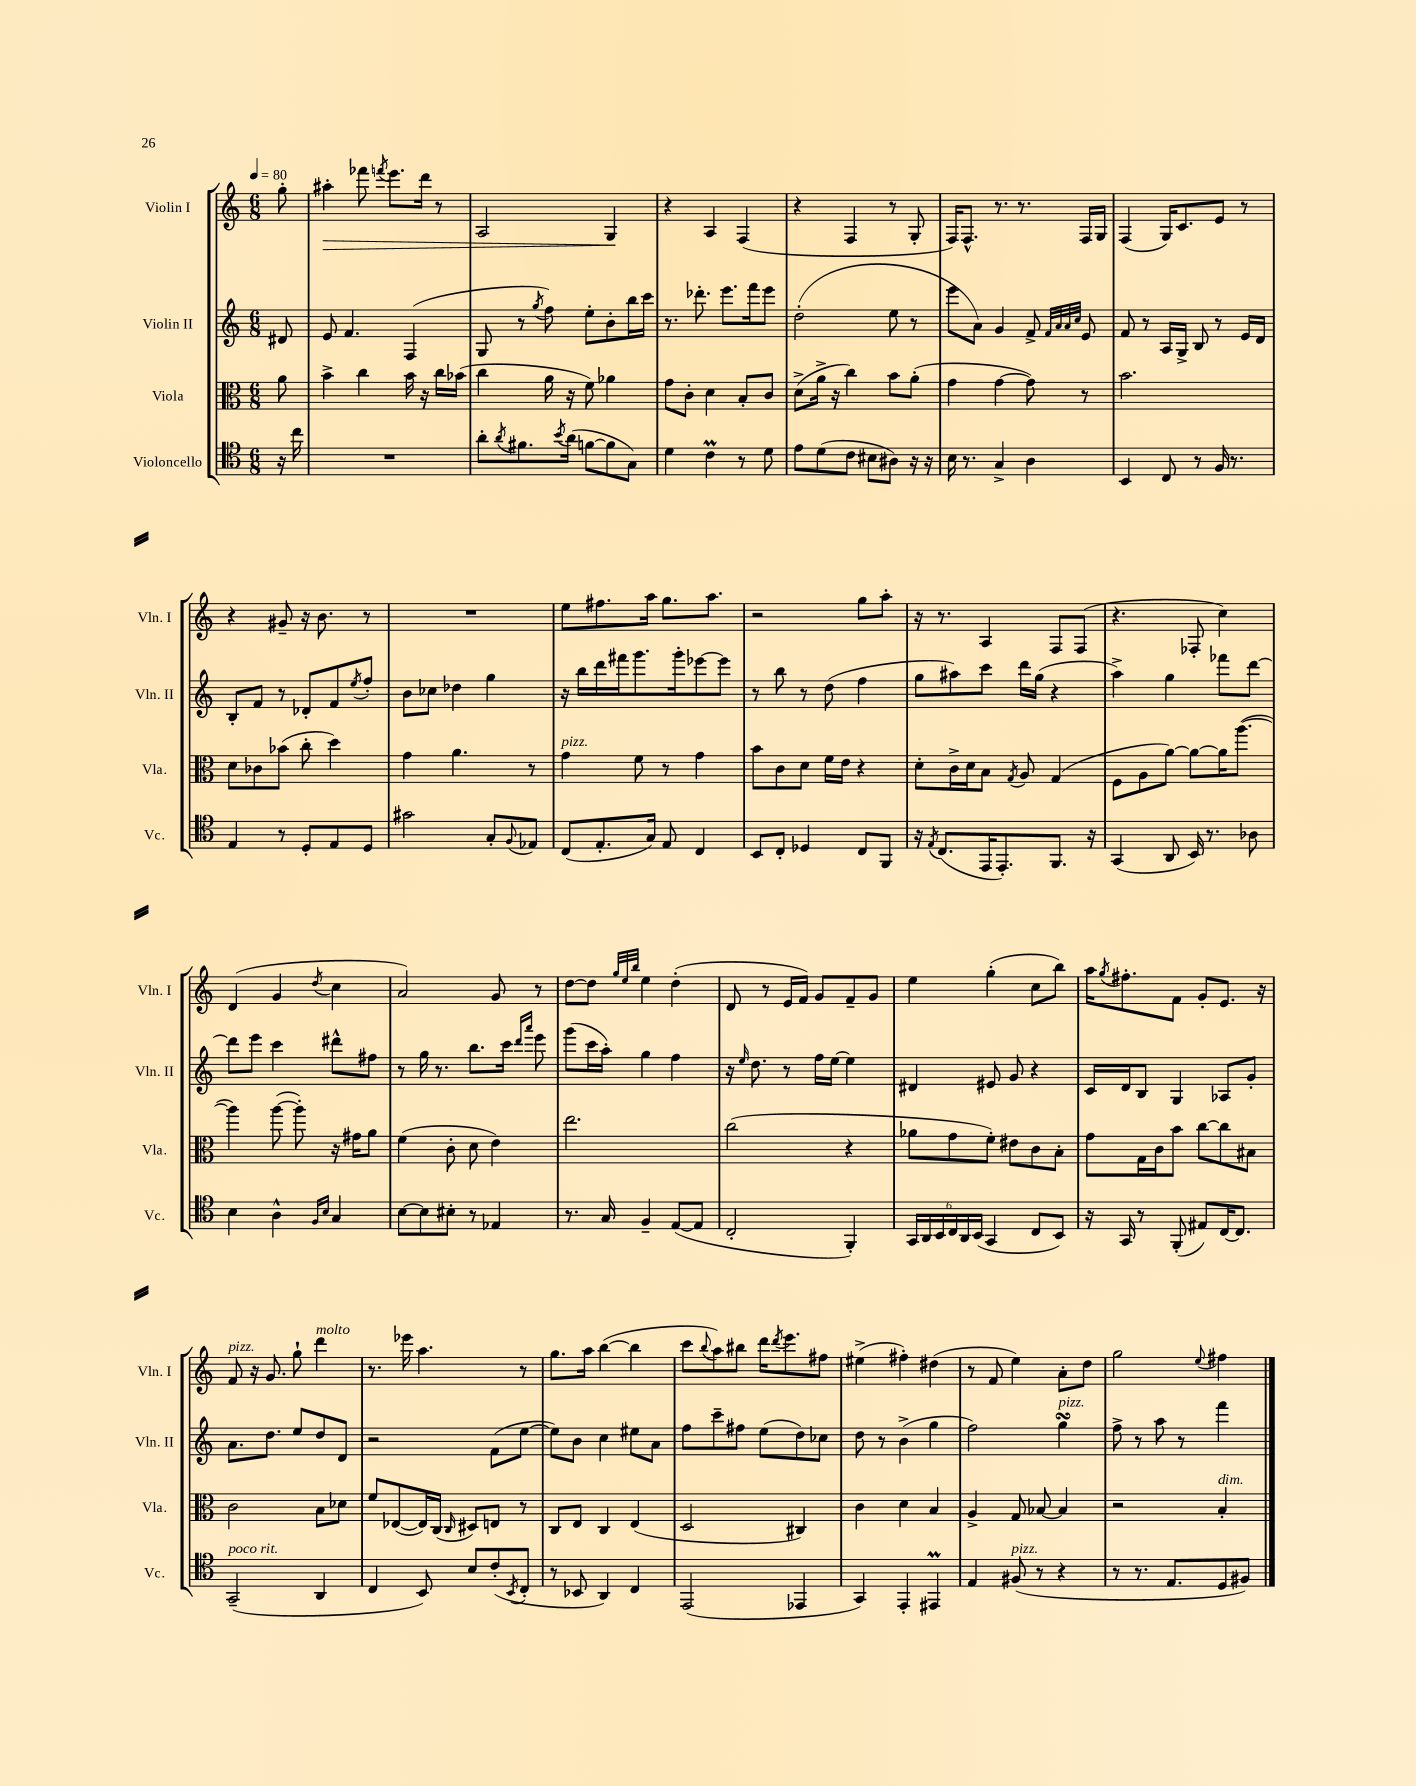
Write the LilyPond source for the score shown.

<<
\new StaffGroup <<
\new Staff = "s0" \with { instrumentName = "Violin I" shortInstrumentName = "Vln. I" } {
    \clef treble \key c \major \numericTimeSignature \time 6/8 \partial 8 \tempo 4 = 80
    g''8-. |
    ais''4-.\> fes'''8 \acciaccatura { f'''8 } e'''8. d'''16 r8 |
    a2 g4\! |
    r4 a4 f4( |
    r4 f4 r8 g8-. |
    f16) f8.-^ r8. r8. f16 g16 |
    f4( g16) c'8. e'8 r8 |
    r4 gis'8-- r16 b'8. r8 |
    R2. |
    e''8 fis''8. a''16 g''8. a''8. |
    r2 g''8 a''8-. |
    r16 r8. a4 f8 f8( |
    r4. fes8-. c''4) |
    d'4( g'4 \acciaccatura { d''8 } c''4 |
    a'2) g'8 r8 |
    d''8~ d''8 \grace { g''32 e''32 b''32 } e''4 d''4-.( |
    d'8 r8 e'16 f'16) g'8 f'8-- g'8 |
    e''4 g''4-.( c''8 b''8) |
    a''16 \acciaccatura { g''8 } fis''8.-. f'8 g'8-. e'8. r16 |
    f'8^\markup { \italic "pizz." } r16 g'8. g''8-! d'''4^\markup { \italic "molto" } |
    r8. ees'''16 a''4. r8 |
    g''8. a''16 b''4~( b''4 |
    c'''8 \appoggiatura { b''8 } a''8) bis''8 d'''16 \acciaccatura { d'''8 } e'''8. fis''8 |
    eis''4->( fis''4-.) dis''4( |
    r8 f'8 e''4) a'8-. d''8 |
    g''2 \appoggiatura { e''8 } fis''4 \bar "|." |
}
\new Staff = "s1" \with { instrumentName = "Violin II" shortInstrumentName = "Vln. II" } {
    \clef treble \key c \major \numericTimeSignature \time 6/8 \partial 8
    dis'8 |
    e'8 f'4. f4( |
    g8 r8 \acciaccatura { g''8 } f''8) e''8-. b'8-. b''16 c'''16 |
    r8. des'''8.-. e'''8. f'''16 e'''8 |
    d''2-.( e''8 r8 |
    e'''8 a'8) g'4 f'8-> \grace { f'32 a'32 a'32 c''32 } e'8 |
    f'8 r8 a16 g16-> b8 r8 e'16 d'16 |
    b8-. f'8 r8 des'8-. f'8 \acciaccatura { e''8 } f''8-. |
    b'8 ces''8 des''4 g''4 |
    r16 b''16 d'''16 fis'''16 g'''8. g'''16-. ees'''8~ ees'''8 |
    r8 b''8 r8 d''8( f''4 |
    g''8 ais''8) c'''8 d'''16 g''16( r4 |
    a''4->) g''4 fes'''8 d'''8~ |
    d'''8 e'''8 c'''4 dis'''8-^ fis''8 |
    r8 g''16 r8. b''8. c'''16 \grace { d'''16 a'''16 } e'''8 |
    g'''8( c'''16 a''16-.) g''4 f''4 |
    r16 \grace { e''16 } d''8. r8 f''16 e''16~ e''4 |
    dis'4 eis'8 g'8 r4 |
    c'16 d'16 b8 g4 aes8 g'8-. |
    a'8. d''8. e''8 d''8 d'8 |
    r2 f'8( e''8~ |
    e''8) b'8 c''4 eis''8 a'8 |
    f''8 c'''8-- fis''8 e''8( d''8) ces''8 |
    d''8 r8 b'4->( g''4 |
    f''2) g''4\turn^\markup { \italic "pizz." } |
    f''8-> r8 a''8 r8 f'''4 \bar "|." |
}
\new Staff = "s2" \with { instrumentName = "Viola" shortInstrumentName = "Vla." } {
    \clef alto \key c \major \numericTimeSignature \time 6/8 \partial 8
    a'8 |
    b'4-> c''4 b'16 r16 c''16 bes'16( |
    c''4 a'16 r16 f'8) aes'4 |
    g'8 c'8-. d'4 b8-. c'8 |
    d'8->( a'16-> r16 c''4) b'8 a'8-.( |
    g'4 g'4~ g'8) r8 |
    b'2. |
    d'8 ces'8 bes'8( c''8-. d''4) |
    g'4 a'4. r8 |
    g'4^\markup { \italic "pizz." } f'8 r8 g'4 |
    b'8 c'8 d'8 f'16 e'16 r4 |
    d'8-. c'16-> d'16 b8 \acciaccatura { g8 } a8 g4( |
    f8 a8 a'8~) a'8~ a'16 a''8.~( |
    a''4) a''8~( a''8-.) r16 gis'16 a'8 |
    f'4( c'8-. d'8 e'4) |
    e''2. |
    c''2( r4 |
    aes'8 g'8 f'8-.) eis'8 c'8 b8-. |
    g'8 g16 c'16 b'8 c''8~ c''8 bis8 |
    c'2 b8 des'8 |
    f'8 ees8~( ees16) c16( \grace { c16 } dis8) e8 r8 |
    c8 e8 c4 e4( |
    d2 cis4) |
    c'4 d'4 b4 |
    a4-> g8 bes8~ bes4 |
    r2 b4-.^\markup { \italic "dim." } \bar "|." |
}
\new Staff = "s3" \with { instrumentName = "Violoncello" shortInstrumentName = "Vc." } {
    \clef tenor \key c \major \numericTimeSignature \time 6/8 \partial 8
    r16 c''16 |
    R2. |
    a'8-. \acciaccatura { a'8 } fis'8. \acciaccatura { b'8 } a'16( f'8~ f'8 g8) |
    d'4 c'4\prall r8 d'8 |
    e'8 d'8( c'8 bis8 ais8) r16 r16 |
    b16 r8. g4-> a4 |
    b,4 c8 r8 f16 r8. |
    e4 r8 d8-. e8 d8 |
    gis'2 g8-. \appoggiatura { f8 } ees8 |
    c8( e8.-. g16) e8 c4 |
    b,8 c8-. des4 c8 f,8 |
    r16 \acciaccatura { e8 } c8.( e,16 e,8.-.) f,8. r16 |
    g,4( a,8 b,16) r8. aes8 |
    b4 a4-^ \grace { f16 b16 } g4 |
    b8~ b8 bis8-. r8 ees4 |
    r8. g16 f4-- e8~( e8 |
    c2-. f,4-.) |
    \tuplet 6/4 { g,16 a,16 b,16 c16 a,16 b,16( } g,4 c8 b,8) |
    r16 g,16 r8 f,8-.( eis8) c16~ c8. |
    g,2--^\markup { \italic "poco rit." }( a,4 |
    c4 b,8) b8 c'8-.( \acciaccatura { b,8 } c8-. |
    r8 bes,8 a,4) c4 |
    e,2( ees,4 |
    g,4) e,4-. eis,4\prall |
    e4 fis8^\markup { \italic "pizz." }( r8 r4 |
    r8 r8. e8. d8 fis8) \bar "|." |
}
>>
>>
\layout { \context { \Score \remove "Bar_number_engraver" } }
